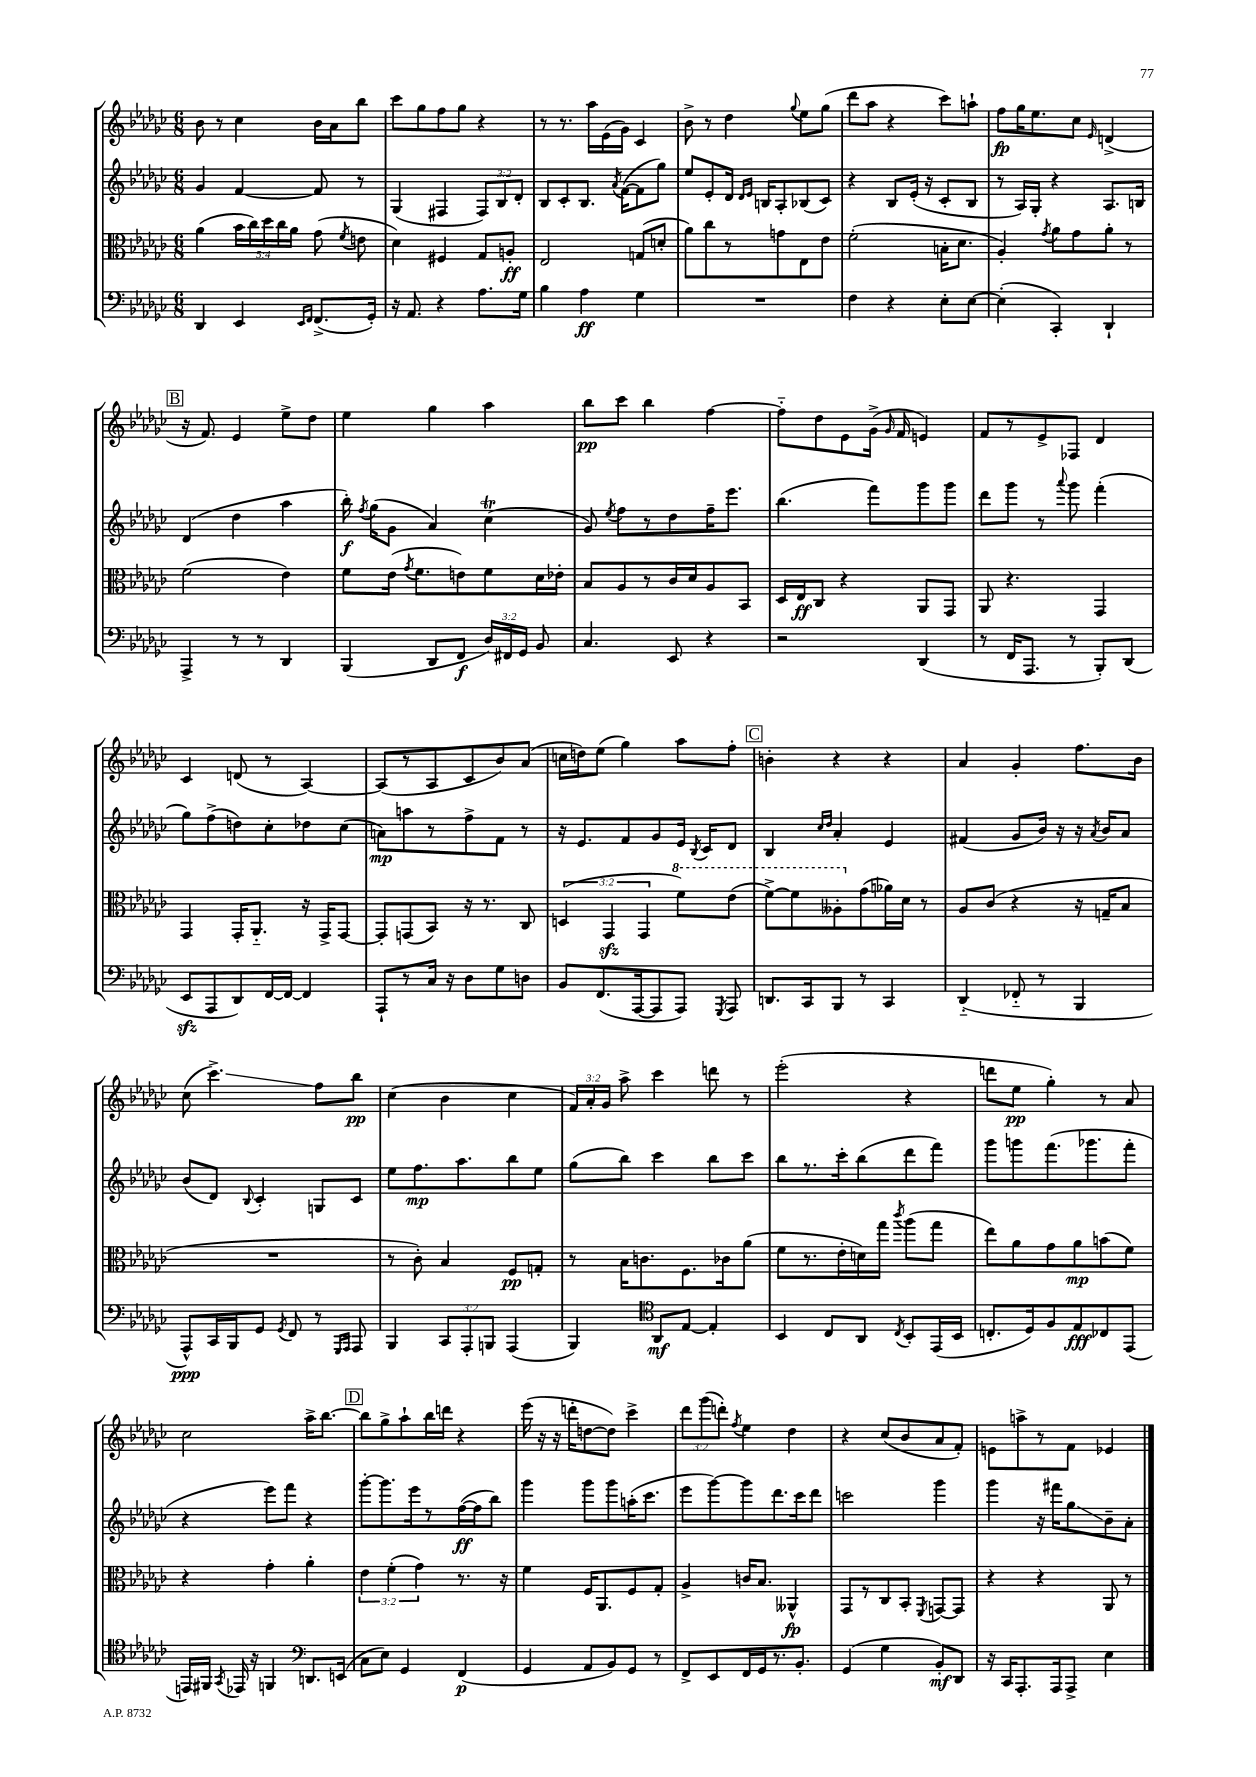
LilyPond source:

<<
\new StaffGroup <<
\new Staff = "s0" {
    \clef treble \key ges \major \numericTimeSignature \time 6/8 \override Staff.TupletNumber.text = #tuplet-number::calc-fraction-text
    \autoBeamOff bes'8 r8 ces''4 bes'16[ aes'16 bes''8] |
    ces'''8[ ges''8 f''8 ges''8] r4 |
    r8 r8. aes''16[ ees'16( ges'16]) ces'4 |
    bes'8-> r8 des''4 \appoggiatura { ges''8 } ees''8[ ges''8]( |
    des'''8[ aes''8] r4 ces'''8[) a''8]-! |
    f''8[\fp ges''16 ees''8. ces''8] \grace { ees'16 } d'4->( |
    \mark \markup { \box "B" } r16 f'8.) ees'4 ees''8[-> des''8] |
    ees''4 ges''4 aes''4 |
    bes''8[\pp ces'''8] bes''4 f''4~ |
    f''8[-_ des''8 ees'8 ges'16]->( \grace { ges'16 } f'16 e'4) |
    f'8[ r8 ees'8-> fes8] des'4 |
    ces'4 d'8( r8 aes4~) |
    aes8[( r8 aes8 ces'8 bes'8) aes'8]( |
    c''16[ d''16) ees''8]( ges''4) aes''8[ f''8]-. |
    \mark \markup { \box "C" } b'4-. r4 r4 |
    aes'4 ges'4-. f''8.[ bes'16] |
    ces''8( ces'''4.->\glissando) f''8[ bes''8]\pp |
    ces''4( bes'4 ces''4 |
    \tuplet 3/2 { f'16[) aes'16-. ges'16] } aes''8-> ces'''4 d'''8 r8 |
    ees'''2-.( r4 |
    d'''8[ ees''8]\pp ges''4-.) r8 aes'8 |
    ces''2 aes''16[-> bes''8.]~ |
    \mark \markup { \box "D" } bes''8[ ges''8-> aes''8-! bes''16 d'''16] r4 |
    ees'''16( r16 r16 d'''16[-. d''8~ d''8]) ces'''4-> |
    \tuplet 3/2 { des'''8[ ges'''8( d'''8]-.) } \acciaccatura { f''8 } ees''4 des''4 |
    r4 ces''8[( bes'8 aes'8 f'8]-.) |
    e'8[ a''8-> r8 f'8] ees'4 \bar "|." |
}
\new Staff = "s1" {
    \clef treble \key ges \major \numericTimeSignature \time 6/8 \override Staff.TupletNumber.text = #tuplet-number::calc-fraction-text
    \autoBeamOff ges'4 f'4~ f'8 r8 |
    ges4( fis4 \tuplet 3/2 { fis8[) bes8 des'8]-. } |
    bes8[ ces'8-. bes8.] \acciaccatura { aes'8 } f'16[~( f'8 ges''8]) |
    ees''8[ ees'8-. des'16] \grace { des'16[ ees'16] } b16[ aes8-. bes8( ces'8]) |
    r4 bes8[ ees'16]-.( r16 ces'8[-. bes8] |
    r8 aes16[) ges16]-. r4 aes8.[ b16] |
    \mark \markup { \box "B" } des'4( des''4 aes''4 |
    bes''16-.\f) \acciaccatura { f''8 } ges''16[( ges'8] aes'4) ces''4\trill( |
    ges'8) \acciaccatura { ees''8 } f''8[ r8 des''8 f''16-- ees'''8.] |
    bes''4.( f'''8[) ges'''8 ges'''8] |
    des'''8[ ges'''8] r8 \appoggiatura { aes'''8 } ges'''8 f'''4-.( |
    ges''8[) f''8->( d''8) ces''8-. des''8 ces''8]( |
    a'8[\mp) a''8 r8 f''8-> f'8] r8 |
    r16 ees'8.[ f'8 ges'8 ees'16] \acciaccatura { bes8 } ces'16[ des'8] |
    \mark \markup { \box "C" } bes4 \grace { ces''16[ des''16] } aes'4-. ees'4 |
    fis'4( ges'8[ bes'16]) r16 r16 \acciaccatura { aes'8 } bes'16[ aes'8] |
    bes'8[( des'8]) \appoggiatura { bes8 } ces'4-. g8[ ces'8] |
    ees''8[ f''8.\mp aes''8. bes''8 ees''8] |
    ges''8[( bes''8]) ces'''4 bes''8[ ces'''8] |
    bes''8[ r8. ces'''16-. bes''8( des'''8 f'''8]) |
    ges'''8[ g'''8 f'''8.( ges'''8. f'''8]-. |
    r4 ees'''8[) f'''8] r4 |
    \mark \markup { \box "D" } ges'''8[~-. ges'''8. ees'''16 r8 f''16~\ff( f''16 bes''8]) |
    ges'''4 ges'''8[ ges'''8 a''16-.( ces'''8.] |
    ees'''8[ ges'''8~) ges'''8 des'''8. ces'''16 des'''8] |
    c'''2 ges'''4 |
    ges'''4 r16 fis'''16[ ges''8\glissando bes'8-- aes'8]-. \bar "|." |
}
\new Staff = "s2" {
    \clef alto \key ges \major \numericTimeSignature \time 6/8 \override Staff.TupletNumber.text = #tuplet-number::calc-fraction-text
    \autoBeamOff aes'4( \tuplet 5/4 { bes'16[ ces''16) des''16 ces''16 aes'16] } ges'8( \acciaccatura { f'8 } e'8 |
    des'4) fis4 ges8[ a8]-.\ff |
    ees2 g8[( d'8]-. |
    aes'8[) ces''8 r8 g'8 ees8 ees'8] |
    f'2-.( b16[-. des'8.] |
    aes4-.) \acciaccatura { ges'8 } aes'8[ ges'8 aes'8]-. r8 |
    \mark \markup { \box "B" } f'2( ees'4) |
    f'8[ ees'16]( \acciaccatura { ges'8 } f'8.[ e'8) f'8 des'16 ees'16]-. |
    bes8[ aes8 r8 ces'16 des'16 aes8 bes,8] |
    des16[ ees16\ff ces8] r4 aes,8[ ges,8] |
    aes,8 r4. ges,4 |
    ges,4 ges,16[-. aes,8.]-_ r16 ges,16[-> ges,8]~ |
    ges,8[-. g,8( bes,8]) r16 r8. ces8 |
    \tuplet 3/2 { d4( ges,4\sfz ges,4 } \ottava #1 f''8[) ees''8]( |
    \mark \markup { \box "C" } f''8[~->) f''8 aeses'8-. \ottava #0 ges'8( aes'16) des'16] r8 |
    aes8[ ces'8]( r4 r16 g16[-- bes8] |
    R2. |
    r8 ces'8-.) bes4 f8[\pp g8]-. |
    r8 bes16[ c'8. f8. ces'16 aes'8]( |
    f'8[ r8. ees'16-. d'16) ges''16] \acciaccatura { ces'''8 } aes''8[( ges''8] |
    ees''8[) aes'8 ges'8 aes'8\mp b'8( f'8]) |
    r4 ges'4-. aes'4-. |
    \mark \markup { \box "D" } \tuplet 3/2 { ees'4 f'4-.( ges'4) } r8. r16 |
    f'4 f16[ aes,8. f8 ges8]-. |
    aes4-> c'16[ bes8.] aeses,4-^\fp |
    ges,8[ r8 ces8 bes,8]-. \acciaccatura { f,8 } g,8[~ g,8] |
    r4 r4 aes,8 r8 \bar "|." |
}
\new Staff = "s3" {
    \clef bass \key ges \major \numericTimeSignature \time 6/8 \override Staff.TupletNumber.text = #tuplet-number::calc-fraction-text
    \autoBeamOff des,4 ees,4 \grace { ees,16[ f,16] } f,8.[->( ges,16]-.) |
    r16 aes,8. r4 aes8.[ ges16] |
    bes4 aes4\ff ges4 |
    R2. |
    f4 r4 ees8[-. ees8]~ |
    ees4-.( ces,4-.) des,4-! |
    \mark \markup { \box "B" } aes,,4-> r8 r8 des,4 |
    bes,,4( des,8[ f,8]\f \tuplet 3/2 { des16[) fis,16 ges,16] } bes,8 |
    ces4. ees,8 r4 |
    r2 des,4( |
    r8 f,16[ aes,,8.] r8 bes,,8[-.) des,8]( |
    ees,8[\sfz aes,,8 des,8) f,16~ f,16]~ f,4 |
    aes,,8[-! r8 ces16] r16 des8[ ges8 d8] |
    bes,8[ f,8.( aes,,16~ aes,,8 aes,,8]) \acciaccatura { ges,,8 } aes,,8 |
    \mark \markup { \box "C" } d,8.[ ces,16 bes,,8] r8 ces,4 |
    des,4-_( fes,8-_ r8 bes,,4 |
    aes,,8[-^\ppp) ces,16 bes,,16 ges,8] \acciaccatura { ges,8 } f,8 r8 \grace { ges,,16[ aes,,16] } aes,,8 |
    bes,,4 \tuplet 3/2 { ces,8[ aes,,8-. b,,8] } aes,,4( |
    bes,,4) \clef tenor aes,8[\mf ees8]~ ees4-. |
    bes,4 ces8[ aes,8] \acciaccatura { ces8 } bes,8[-. ees,16( bes,16] |
    c8.[-. des16) f8 ees8\fff ces8 ees,8]( |
    e,16[) fis,16] \acciaccatura { ges,8 } ees,16 r16 f,4 \clef bass d,8.[ e,16]( |
    \mark \markup { \box "D" } ces8[ ees8]) ges,4 f,4\p( |
    ges,4 aes,8[ bes,8) ges,8] r8 |
    f,8[-> ees,8 f,16 ges,16 r8. bes,8.]-. |
    ges,4( ges4 bes,8[-.\mf) des,8] |
    r16 ces,16[ aes,,8.-. aes,,16 aes,,8]-> ees4 \bar "|." |
}
>>
>>
\layout { \context { \Score \remove "Bar_number_engraver" } }
